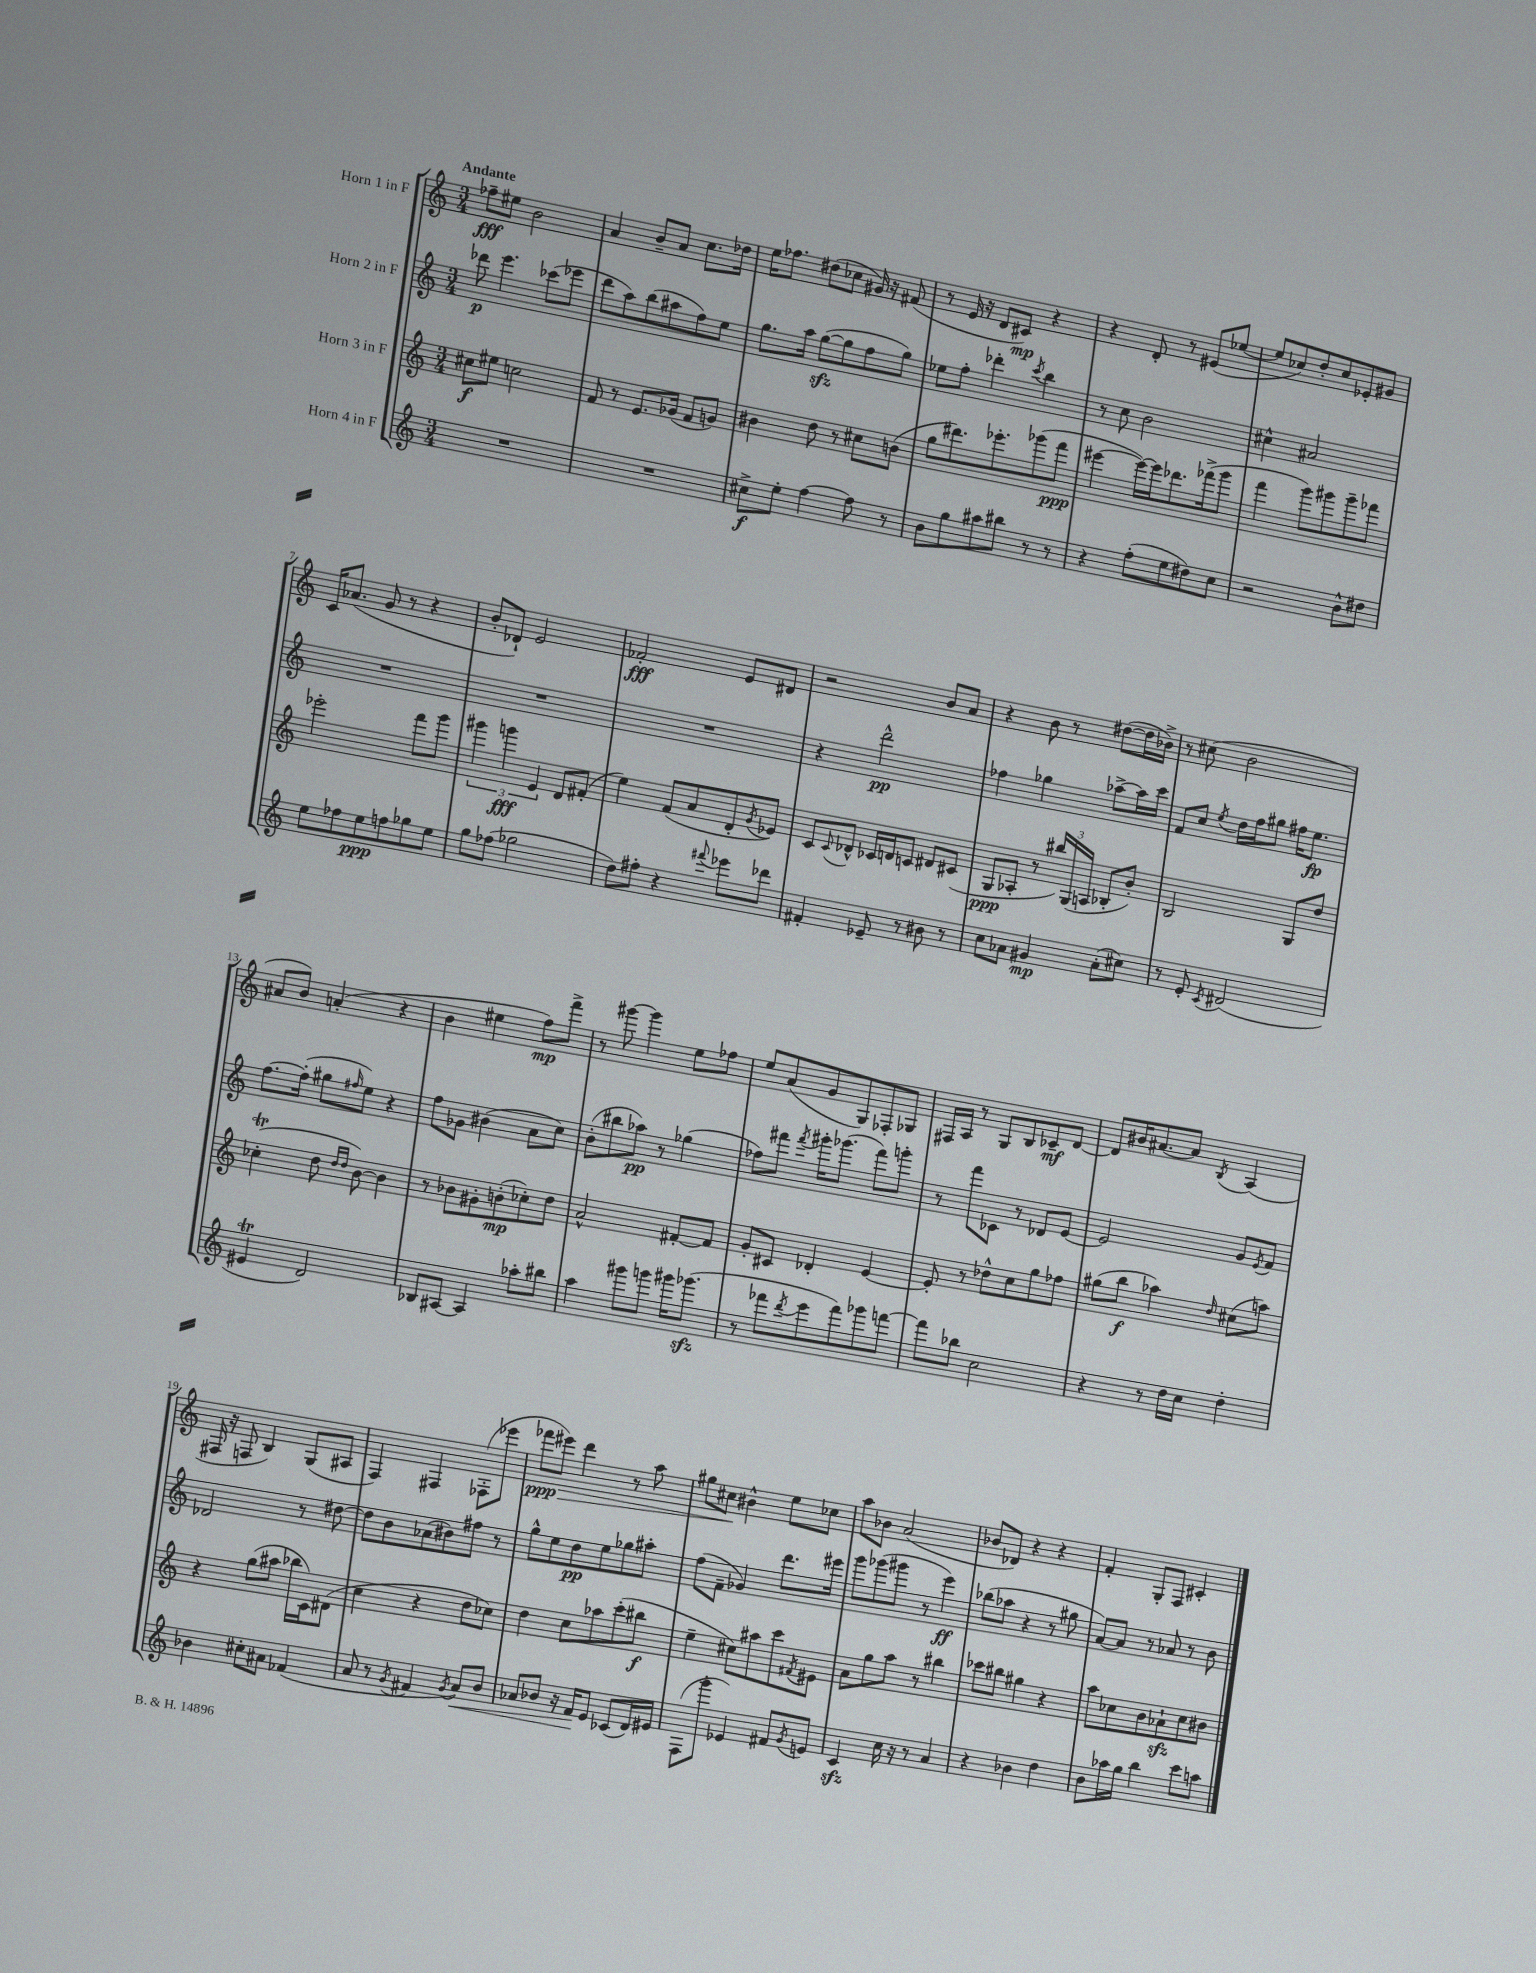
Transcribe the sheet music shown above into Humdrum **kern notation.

**kern	**dynam	**kern	**dynam	**kern	**dynam	**kern	**dynam
*part4	*part4	*part3	*part3	*part2	*part2	*part1	*part1
*staff4	*staff4	*staff3	*staff3	*staff2	*staff2	*staff1	*staff1
*I"Horn 4 in F	*	*I"Horn 3 in F	*	*I"Horn 2 in F	*	*I"Horn 1 in F	*
*clefG2	*	*clefG2	*	*clefG2	*	*clefG2	*
*k[]	*	*k[]	*	*k[]	*	*k[]	*
*M3/4	*	*M3/4	*	*M3/4	*	*M3/4	*
=1	=1	=1	=1	=1	=1	=1	=1
!	!	!	!	!	!	!LO:TX:a:B:t=Andante	!
2.r	.	8cc#X\L	f	8ddd-X\	p	8ff-X~\L	fff
.	.	8ee#X\J	.	4.eee\	.	8ee#X\J	.
.	.	2ccn\	.	.	.	2b\	.
.	.	.	.	(8ccc-X\L	.	.	.
.	.	.	.	8eee-X\J	.	.	.
=2	=2	=2	=2	=2	=2	=2	=2
2.r	.	8f/	.	8ddd\L	.	4a/	.
.	.	8r	.	8aa\)	.	.	.
.	.	8.e/L	.	(8bb\	.	8b~/L	.
.	.	.	.	8aa#X\	.	8a/J	.
.	.	(16g-X/Jk	.	.	.	.	.
.	.	8f/L	.	8ff\)	.	8.cc\L	.
.	.	8gn/J)	.	8ee\J	.	.	.
.	.	.	.	.	.	16dd-X\Jk	.
=3	=3	=3	=3	=3	=3	=3	=3
8cc#X^\L	f	4b#X\	.	8.gg\L	.	16ee\KL	.
.	.	.	.	.	.	8.ff-X\J	.
8ee'\J	.	.	.	.	.	.	.
.	.	.	.	16aa\Jk	.	.	.
[4ff\	.	8dd\	.	([8ggzz\L	.	(8dd#X\L	.
.	.	8r	.	8gg\]	.	8cc-X\J	.
8ff\]	.	8cc#X\L	.	8ff\	.	16g#X/)	.
.	.	.	.	.	.	16r	.
8r	.	(8bn\J	.	8gg\J)	.	(8f#X/	.
=4	=4	=4	=4	=4	=4	=4	=4
8b\L	.	8gg\L	.	8ee-X\L	.	8r	.
8gg\	.	8.ddd#X\)	.	8ff'\J	.	16e/	.
.	.	.	.	.	.	16r	.
8aa#X\	.	.	.	4ddd-X'\	.	8d/L	.
.	.	8.eee-X'\	.	.	.	.	.
8bb#X\J	.	.	.	.	.	8c#X/J)	mp
.	.	.	.	8qccc/	.	.	.
8r	.	(8ggg-X\	.	4bb\	.	4r	.
8r	.	8fff\J	ppp	.	.	.	.
=5	=5	=5	=5	=5	=5	=5	=5
4r	.	[4eee#X\	.	8r	.	4r	.
.	.	.	.	8cc\	.	.	.
(8ff'\L	.	16eee#\LL_)	.	2b\	.	8d'/	.
.	.	16eee#\J]	.	.	.	.	.
8ee\	.	8.ddd-X\	.	.	.	8r	.
8dd#X\)	.	.	.	.	.	(8e#X/L	.
.	.	(16fff-X^\k	.	.	.	.	.
8cc\J	.	8ggg\J	.	.	.	[8ee-X/J	.
=6	=6	=6	=6	=6	=6	=6	=6
2r	.	4fff\	.	4cc#X^^\	.	8ee-/L]	.
.	.	.	.	.	.	8cc-X/)	.
.	.	8ggg\L)	.	2a#X/	.	8dd'/	.
.	.	8ggg#X\	.	.	.	8cc-/	.
8b^^\L	.	8ggg#~\	.	.	.	8e-X'/	.
8dd#X\J	.	8fff-X\J	.	.	.	8g#X/J	.
!!LO:LB:g=z
=7	=7	=7	=7	=7	=7	=7	=7
8ee\L	.	2eee-X'\	.	2.r	.	16c/KL	.
.	.	.	.	.	.	(8.a-X/J	.
8ff-X\	.	.	.	.	.	.	.
8ee\	ppp	.	.	.	.	8g/	.
8ffn\	.	.	.	.	.	8r	.
8gg-X\	.	8fff\L	.	.	.	4r	.
8ee\J	.	8ggg\J	.	.	.	.	.
=8	=8	=8	=8	=8	=8	=8	=8
8gg\L	.	6ggg#X\	.	2.r	.	8b'/L	.
(8ff-X\J	.	.	.	.	.	8d-X`/J)	.
.	.	6gggn\	fff	.	.	.	.
2gg-X\	.	.	.	.	.	2e/	.
.	.	6e/	.	.	.	.	.
.	.	8d/L	.	.	.	.	.
.	.	(8f#X'/J	.	.	.	.	.
=9	=9	=9	=9	=9	=9	=9	=9
8dd\L)	.	4ee\)	.	2.r	.	2f-X'/	fff
8ff#X'\J	.	.	.	.	.	.	.
4r	.	(8f/L	.	.	.	.	.
.	.	8a/	.	.	.	.	.
8qqfff#X/	.	.	.	.	.	.	.
8eee-X\L	.	8d'/	.	.	.	8e/L	.
.	.	8qg/	.	.	.	.	.
8ddd-X\J	.	8e-X/J)	.	.	.	8d#X/J	.
=10	=10	=10	=10	=10	=10	=10	=10
4f#X'/	.	8c/L	.	4r	.	2r	.
.	.	8qqc/	.	.	.	.	.
.	.	8d-X^^/J	.	.	.	.	.
8e-X~/	.	16c-X/LL	.	2ddd^^\	pp	.	.
.	.	16dn/J	.	.	.	.	.
8r	.	8cn/J	.	.	.	.	.
8b#X\	.	8d#X/L	.	.	.	8b/L	.
8r	.	(8c#X/J	.	.	.	8a/J	.
=11	=11	=11	=11	=11	=11	=11	=11
8cc\L	.	8G/L	ppp	4ff-X\	.	4r	.
8a-X\J	.	8A-X'/J	.	.	.	.	.
4g#X/	mp	8r	.	4gg-X\	.	8b\	.
.	.	24bb#X/LL)	.	.	.	8r	.
.	.	(24G/	.	.	.	.	.
.	.	24An/JJ	.	.	.	.	.
(8a-'\L	.	8B-X'/L	.	[8aa-X^\L	.	([8dd#X\L	.
8cc#X\J)	.	8b'/J)	.	16aa-\L]	.	16dd#\L]	.
.	.	.	.	16ccc\JJ	.	16b-X^\JJ)	.
=12	=12	=12	=12	=12	=12	=12	=12
8r	.	2B/	.	8f/L	.	8r	.
8e'/	.	.	.	8cc/J	.	(8cc#X\	.
8qc/	.	.	.	8qee/	.	.	.
(2d#X/	.	.	.	16dd\LL	.	2b\	.
.	.	.	.	16ff\J	.	.	.
.	.	.	.	8gg#X\J	.	.	.
.	.	8G/L	.	16ff#X\KL	.	.	.
.	.	.	.	8.ee\J	fp	.	.
.	.	8dd/J	.	.	.	.	.
!!LO:LB:g=z
=13	=13	=13	=13	=13	=13	=13	=13
4e#Xt/	.	(4cc-XT'\	.	[8.ff\L	.	8a#X/L	.
.	.	.	.	.	.	8b/J)	.
.	.	.	.	(16ff'\Jk]	.	.	.
2d/)	.	8dd\	.	8gg#X\L	.	(4an'/	.
.	.	16qqdd/LL	.	.	.	.	.
.	.	16qqdd/JJ	.	16qqff#X/	.	.	.
.	.	[8b\)	.	8ee\J)	.	.	.
.	.	4b\]	.	4r	.	4r	.
=14	=14	=14	=14	=14	=14	=14	=14
8B-X/L	.	8r	.	8ff\L	.	4b\	.
[8A#X/J	.	8b-X\L	.	8g-X\J	.	.	.
4A#/]	.	8g#X'\	.	(4b#X\	.	4ee#X\	.
.	.	(8bn'\	mp	.	.	.	.
8aa-X'\L	.	8cc-X'\)	.	8a\L	.	8ff\L)	mp
8bb#X\J	.	8dd\J	.	8cc\J)	.	8fff^\J	.
=15	=15	=15	=15	=15	=15	=15	=15
4aa\	.	2a^^/	.	(8b'\L	.	8r	.
.	.	.	.	8bb#X\	.	[8ggg#X\	.
8ggg#X\L	.	.	.	8aa-X\J)	pp	4ggg#\]	.
8gggn\J	.	.	.	8r	.	.	.
16ggg#X\KL	.	[8f#X'/L	.	(4gg-X\	.	8ee\L	.
(8.ggg-Xzz\J	.	.	.	.	.	.	.
.	.	8f#/J]	.	.	.	8ff-X\J	.
=16	=16	=16	=16	=16	=16	=16	=16
8r	.	8g'/L	.	8ff-X\L)	.	8ee/L	.
8fff-X\L	.	8c#X/J	.	8fff#X\J	.	(8a/	.
8qddd/	.	.	.	8qfff#/	.	.	.
8eee\	.	4d-X'/	.	16ggg#X'\KL	.	8g/	.
.	.	.	.	(8.ggg-X\J	.	.	.
8fff-\)	.	.	.	.	.	8G/)	.
8ggg-X\	.	[4e/	.	8fff#\L)	.	8F-X'/	.
[8fffn\J	.	.	.	8gggn'\J	.	8G-X/J	.
=17	=17	=17	=17	=17	=17	=17	=17
8fff\L]	.	8e'/]	.	8r	.	16F#X/LL	.
.	.	.	.	.	.	16A/JJ	.
8bb-X\J	.	8r	.	8fff\L	.	8r	.
2cc\	.	8dd-X^^\L	.	8c-X\J	.	8G/L	.
.	.	8cc\	.	8r	.	8B/	.
.	.	8gg\	.	8d-X/L	.	8c-X~/	mf
.	.	8ff-X\J	.	[8e/J	.	[8d/J	.
=18	=18	=18	=18	=18	=18	=18	=18
4r	.	(8gg#X\L	.	2e/]	.	8d/L]	.
.	.	8bb\J	f	.	.	16b#X/K	.
.	.	.	.	.	.	[8.a#X/	.
8r	.	4aa-X\)	.	.	.	.	.
16dd\LL	.	.	.	.	.	8a#/J]	.
16cc\JJ	.	.	.	.	.	.	.
.	.	16qqdd/	.	.	.	8qB/	.
4dd'\	.	(8cc#X\L	.	8g/L	.	(4A/	.
.	.	.	.	8qe/	.	.	.
.	.	8aan\J)	.	8f/J	.	.	.
!!LO:LB:g=z
=19	=19	=19	=19	=19	=19	=19	=19
4b-X\	.	4r	.	2d-X/	.	16F#X/	.
.	.	.	.	.	.	16r	.
.	.	.	.	.	.	8Fn/	.
8cc#X'\L	.	(8gg\L	.	.	.	4B/)	.
8a#X\J	.	8aa#X\J	.	.	.	.	.
(4f-X/	.	16bb-X\LL	.	8r	.	(8G/L	.
.	.	16c\J)	.	.	.	.	.
.	.	(8d#X\J	.	[8dd#X\	.	8A#X/J	.
=20	=20	=20	=20	=20	=20	=20	=20
8a/	.	4cc\	.	8dd#\L]	.	4F/)	.
8r	.	.	.	8b\	.	.	.
8qg/	.	.	.	.	.	.	.
4f#X/	.	4r	.	(8a-X\	.	4F#X/	.
.	.	.	.	8b#X\)	.	.	.
8qg/	.	.	.	.	.	.	.
!	!LO:HP:b	!	!	!	!	!	!
8a/L)	<	8dd\L	.	8ff#X\J	.	(8F-X'\L	.
8b/J	.	8cc-X\J)	.	8r	.	8eee-X\J	.
=21	=21	=21	=21	=21	=21	=21	=21
8a-X/L	.	4dd\	.	8gg^^\L	.	8fff-X\L	ppp
!	!	!	!	!	!	!	!LO:HP:b
8b-X/J	.	.	.	8ee\	.	8eee#X\J)	>
16r	.	8cc\L	.	8dd\	pp	4ddd\	.
16f/KL	.	.	.	.	.	.	.
8e/J	[	8aa-X\	.	8ee\	.	.	.
(8c-X/L	.	(8ccc'\	.	8gg-X\	.	8r	.
16d/L)	.	8bb#X\J	f	8aa#X'\J	.	8aa\	.
16e#X/JJ	.	.	.	.	.	.	.
=22	=22	=22	=22	=22	=22	=22	=22
(8F\L	.	4ee~\	.	(8ff\L	.	8gg#X\L	.
8ggg'\J	.	.	.	8f~\J	.	8cc#X\J	.
4e-X/)	.	8cc#X\L)	.	4g-X/)	.	4b#X^^\	]
.	.	8aa#X\	.	.	.	.	.
8f#X/L	.	8ccc\	.	8.ddd\L	.	8ee\L	.
8qg/	.	8qf#X/	.	.	.	.	.
8en/J	.	8e#X\J	.	.	.	8cc-X\J	.
.	.	.	.	16eee#X\Jk	.	.	.
=23	=23	=23	=23	=23	=23	=23	=23
4czz/	.	8a\L	.	8ggg\L	.	8aa\L	.
.	.	8gg\	.	(8ggg-X\	.	8b-X\J	.
16cc\	.	8aa\J	.	8ggg#X\J	.	(2a/	.
16r	.	.	.	.	.	.	.
8r	.	8r	.	8r	.	.	.
4a/	.	4bb#X\	.	4eee\)	ff	.	.
=24	=24	=24	=24	=24	=24	=24	=24
4r	.	8ccc-X\L	.	(8bb-X\L	.	8b-X/L	.
.	.	8bb#X\J	.	8aa-X\J	.	8d-X/J)	.
4b-X\	.	4gg#X\	.	4r	.	4r	.
4dd\	.	4r	.	8r	.	4r	.
.	.	.	.	8gg#X\	.	.	.
=25	=25	=25	=25	=25	=25	=25	=25
8b\L	.	8aa\L	.	[8a/L)	.	4f'/	.
16aa-X\L	.	8cc-X\	.	8a/J]	.	.	.
16gg\JJ	.	.	.	.	.	.	.
4bb\	.	8b\	.	8r	.	8G'/L	.
.	.	8a-Xzz`\	.	8a-X/	.	8F/J	.
8ccc\L	.	8cc-\	.	8r	.	4c#X'/	.
8aan\J	.	8b#X\J	.	8b\	.	.	.
==	==	==	==	==	==	==	==
*-	*-	*-	*-	*-	*-	*-	*-
